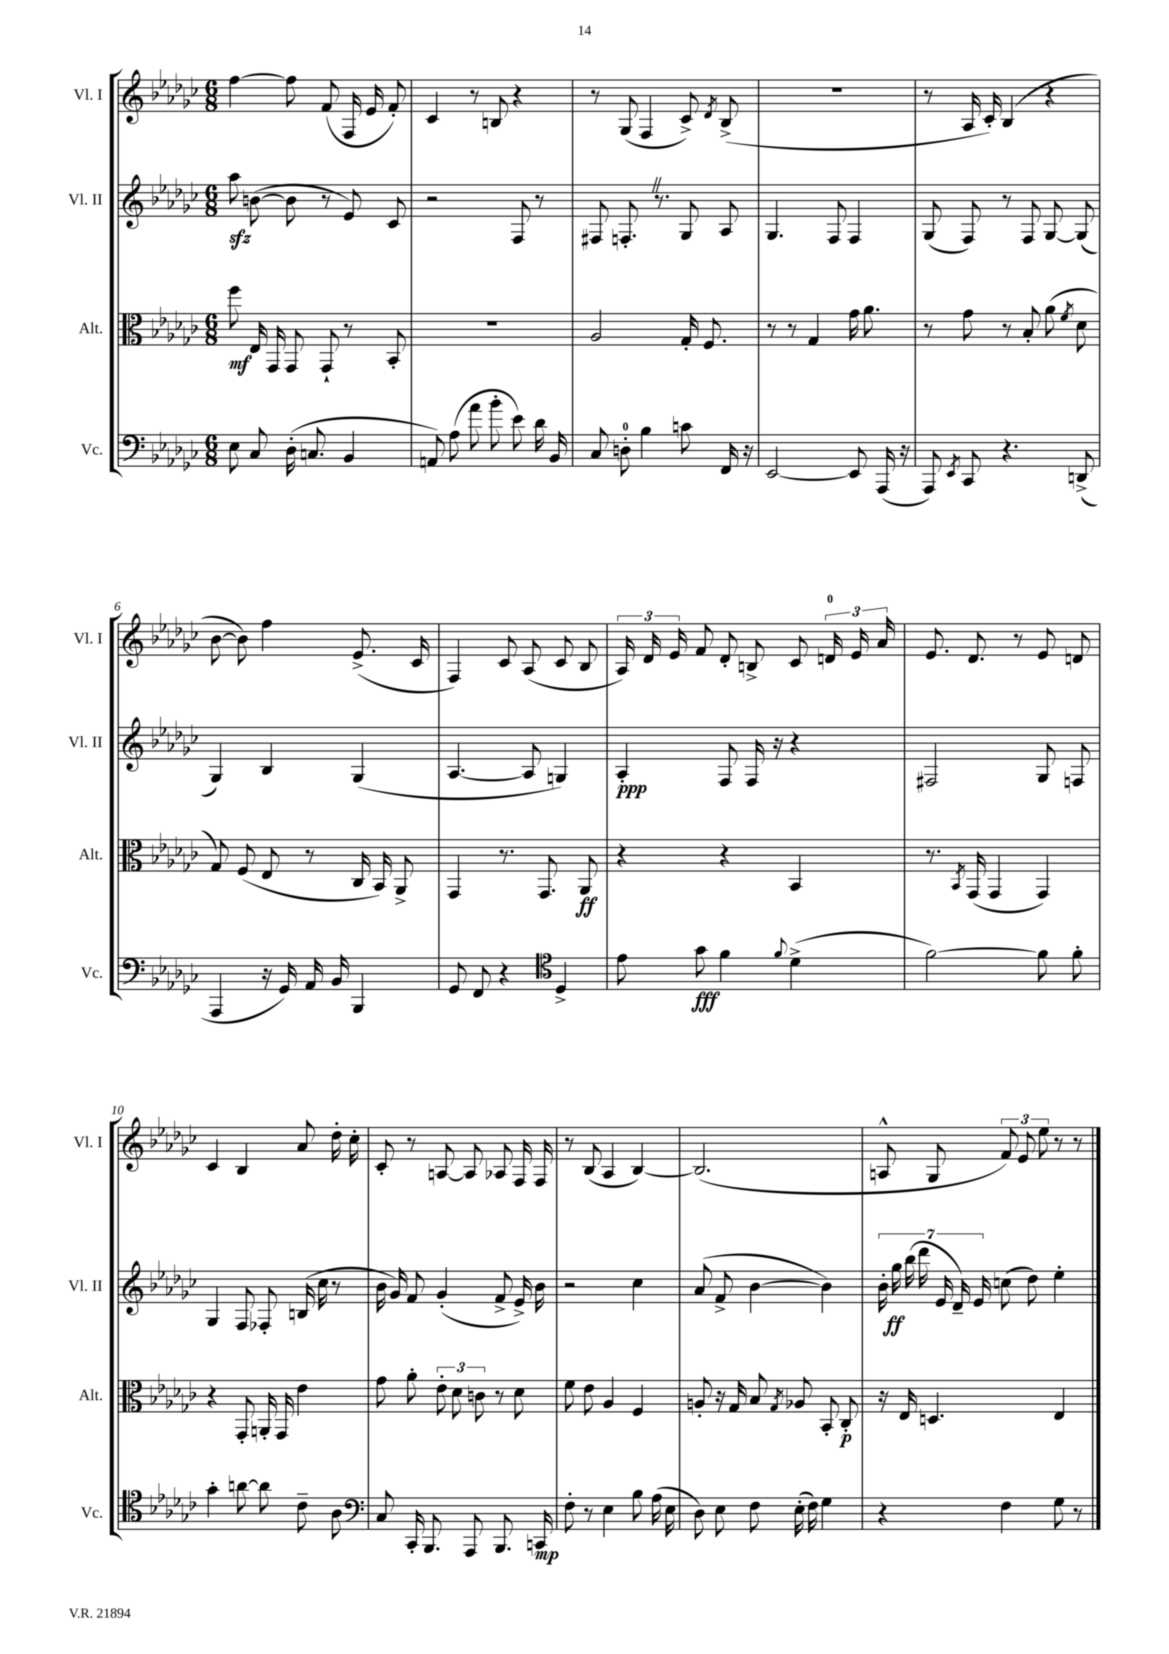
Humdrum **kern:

**kern	**kern	**kern	**kern
*staff4	*staff3	*staff2	*staff1
*clefF4	*clefC3	*clefG2	*clefG2
*k[b-e-a-d-g-c-]	*k[b-e-a-d-g-c-]	*k[b-e-a-d-g-c-]	*k[b-e-a-d-g-c-]
*M6/8	*M6/8	*M6/8	*M6/8
8E-	8ff	8aa-	[4ff
8C-	16E-	([8b	.
.	16GG-	.	.
(16D-'	8GG-	8b]	8ff]
8.C	.	.	.
.	8GG-`	8r	(8f
4BB-	8r	8e-)	16F
.	.	.	16e-
.	8BB-'	8c-	8f')
=	=	=	=
8AA)	2.r	2r	4c-
(8A-	.	.	.
8a-	.	.	8r
8b-'	.	.	8B
8e-)	.	8F	4r
16d-	.	8r	.
16BB-	.	.	.
=	=	=	=
8C-	2A-	8F#	8r
8D'	.	8.F'	(8G-
4B-	.	.	4F
.	.	8.r	.
8c	16G-'	8G-	8c-^)
.	8.F	.	.
.	.	.	8qd-
16FF	.	8A-	(8B-^
16r	.	.	.
=	=	=	=
[2EE-	8r	4.G-	2.r
.	8r	.	.
.	4G-	.	.
.	.	8F	.
8EE-]	16g-	4F	.
.	8.a-	.	.
(16AAA-	.	.	.
16r	.	.	.
=	=	=	=
8AAA-)	8r	(8G-	8r
8qEE-	.	.	.
8CC-	8g-	8F)	16A-
.	.	.	16c-')
4.r	8r	8r	(4B-
.	8B-'	8F	.
.	(8a-	[8G-	4r
.	8qf	.	.
(8DD^	8d-	(8G-]	.
=	=	=	=
4AAA-	8G-)	4G-)	[8b-
.	(8F	.	8b-])
16r	8E-	4B-	4ff
16GG-)	.	.	.
16AA-	8r	.	.
16BB-	.	.	.
4BBB-	16C-	(4G-	(8.e-^
.	16BB-)	.	.
.	8AA-^	.	.
.	.	.	16c-
=	=	=	=
8GG-	4GG-	[4.A-	4F)
8FF	.	.	.
4r	8.r	.	8c-
.	.	8A-]	(8A-
.	8.GG-	.	.
*clefC4	*	*	*
4D-^	.	4G)	8c-
.	8AA-	.	8B-
=	=	=	=
8e-	4r	4A-'	24A-)
.	.	.	24d-
.	.	.	24e-
8g-	.	.	8f
4f	4r	8F	8d-'
.	.	16F	8B^
.	.	16r	.
8qqf	.	.	.
(4d-^	4BB-	4r	8c-
.	.	.	24d
.	.	.	24e-
.	.	.	24a-
=	=	=	=
[2f)	8.r	2F#	8.e-
.	8qBB-	.	.
.	(16GG-	.	8.d-
.	4GG-	.	.
.	.	.	8r
8f]	4GG-)	8G-	8e-
8f'	.	8F	8d
=	=	=	=
4g-'	4r	4G-	4c-
[8a	8GG-'	8F	4B-
8a]	16AA'	8F-'	.
.	16GG-	.	.
8c-~	4e-	(16B	8a-
.	.	16cc-	.
8A-	.	8r	16dd-'
.	.	.	16cc-'
=	=	=	=
*clefF4	*	*	*
8C-	8g-	16b-	8c-'
.	.	16g-)	.
16CC-'	8a-'	8f	8r
8.BBB-	.	.	.
.	12e-'	(4g-'	[8A
.	12d-	.	.
8AAA-	.	.	8A]
.	12c	.	.
8.BBB-	8r	8f^	8A-
.	8d-	16e-^)	16F
16CC	.	16b-	16F
=	=	=	=
8F'	8f	2r	8r
8r	8e-	.	(8B-
4E-	4A-	.	4A-
8B-	4F	4cc-	[4B-)
(16A-	.	.	.
16E-	.	.	.
=	=	=	=
8D-)	8A'	(8a-	(2.B-]
8E-	16r	8f^	.
.	16G-	.	.
8F	8B-	[4b-	.
.	8qG-	.	.
(16E-'	8A-	.	.
16F)	.	.	.
4G-	8BB-'	4b-])	.
.	8C-'	.	.
=	=	=	=
4r	16r	28b-'	8A^^
.	.	28gg-	.
.	16E-	.	.
.	.	(28bb-	.
.	.	28ddd-	.
.	4.D	.	8G-
.	.	28e-	.
.	.	28d-~)	.
.	.	28e-	.
4F	.	(8cc	12f)
.	.	.	12e-
.	.	8dd-)	.
.	.	.	12ee-
8G-	4E-	4ee-'	8r
8r	.	.	8r
==	==	==	==
*-	*-	*-	*-
